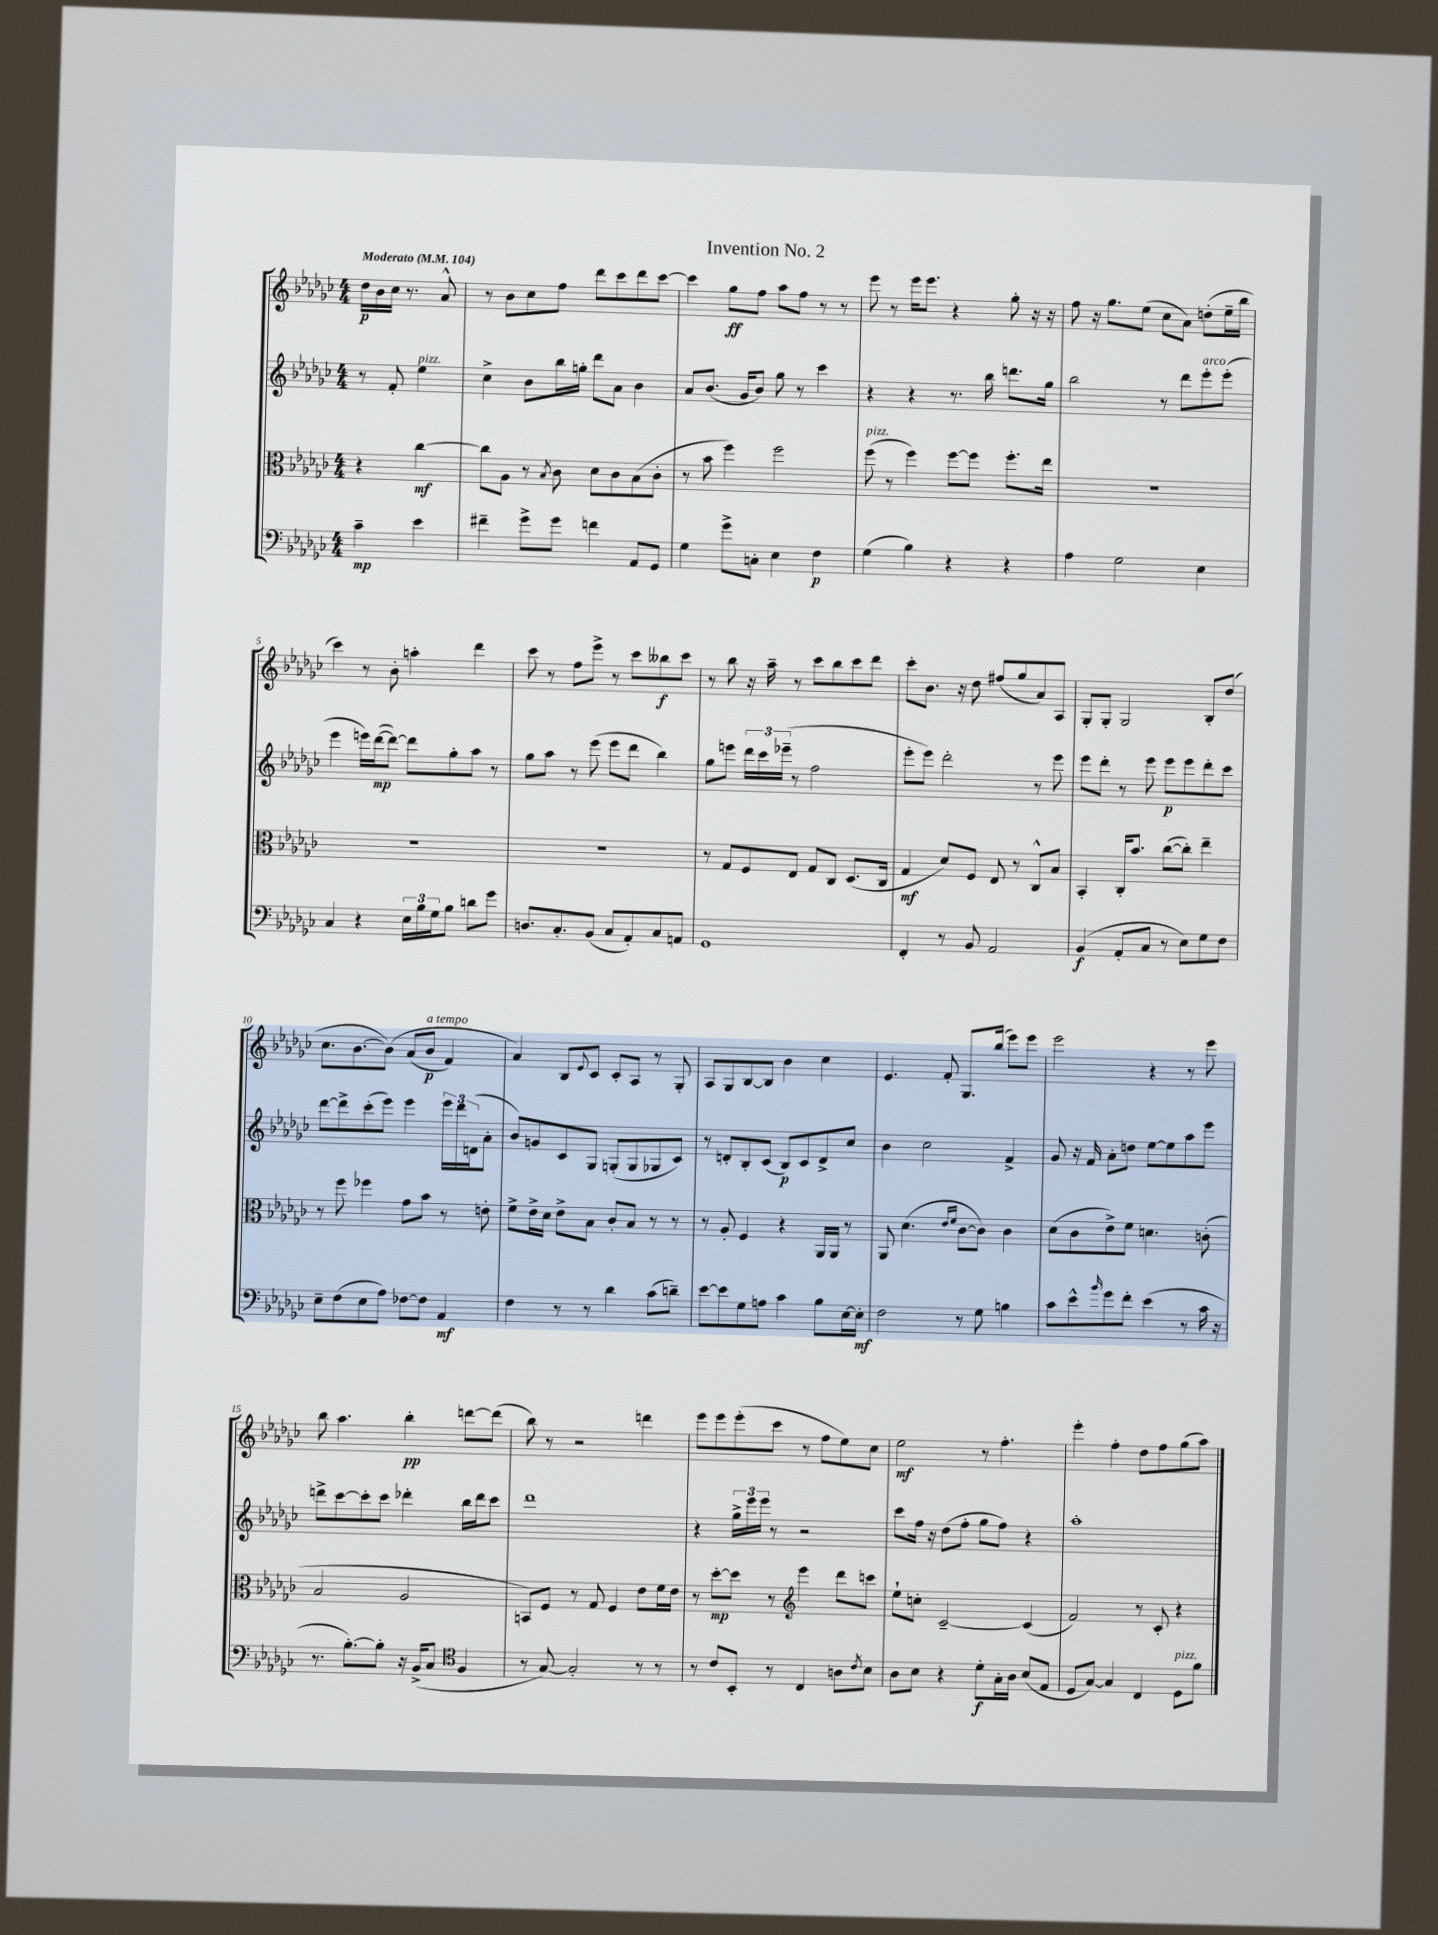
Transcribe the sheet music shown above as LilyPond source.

\header { title = "Invention No. 2" }
<<
\new StaffGroup <<
\new Staff = "s0" {
    \clef treble \key ges \major \numericTimeSignature \time 4/4 \partial 2 \tempo "Moderato" 4 = 104
    des''16\p bes'16 ces''16 r8. aes'8-^ |
    r8 bes'8 ces''8 f''8 des'''8 ces'''8 des'''8 ces'''8~ |
    ces'''4 ges''8\ff f''8 aes''8 f''8 r8 r8 |
    ees'''8 r8 ees'''16 ees'''8. r4 ges''8-. r16 r16 |
    f''8 r16 ges''8. ees''8( ces''8 aes'8) d''8-.( ees''16-- bes''16 |
    ces'''4) r8 bes'8-. a''4-. des'''4 |
    ces'''8 r8 f''8 ees'''8-> r8 ces'''8 beses''8\f ces'''8 |
    r8 bes''8 r16 aes''16-- r8 ces'''8 bes''8 ces'''8 des'''8 |
    ces'''8-. bes'8. r16 des''8 fis''8( ges''8 aes'8) aes8 |
    ges8-. ges8-. ges2 bes8-. des''8( |
    ces''8. bes'8.~ bes'8)\( aes'8( bes'8\p^\markup { \italic "a tempo" } f'4) |
    aes'4\) bes8 \appoggiatura { ees'8 } ces'8 ces'8-. aes8 r8 ges8-. |
    aes8 ges8 bes8~ bes8 bes'4 ces''4 |
    ees'4. f'8-. ges8. bes''16( ees'''8) ees'''8 |
    ees'''2 r4 r8 ees'''8 |
    bes''8 aes''4. bes''4-.\pp d'''8~ d'''8( |
    bes''8) r8 r2 d'''4 |
    ees'''8 ees'''8 ees'''8-.( ces'''8 r8 f''8 ees''8) ces''8 |
    ees''2\mf r8 f''4.-. |
    ees'''4-. f''4-. des''8 f''8 ges''8( aes''8) \bar "|." |
}
\new Staff = "s1" {
    \clef treble \key ges \major \numericTimeSignature \time 4/4 \partial 2
    r8 f'8-. ees''4^\markup { \italic "pizz." } |
    ces''4-> bes'8 bes''16 g''16-. des'''8 aes'8 bes'4 |
    aes'8 bes'8.( ges'16 bes'8) ges''8 r8 ces'''4 |
    r4 r4 r8. bes''16 d'''8. ges''16 |
    bes''2 r8 des'''8 ees'''8-.^\markup { \italic "arco" } ees'''8-.( |
    ees'''4 e'''16) des'''16~\mp( des'''8~) des'''8 ges''8-. aes''8 r8 |
    ges''8 aes''8 r8 ees'''8( ees'''8 des'''8 bes''4) |
    ges''8 e'''8 \tuplet 3/2 { des'''16 ces'''16 ees'''16--( } r8 f''2 |
    ees'''8-. ees'''8) des'''2-. r8 ees'''8 |
    ees'''8 des'''8-. r8 ees'''8 ees'''8\p ees'''8 des'''8-. ces'''8 |
    des'''8~ des'''8-> ces'''8-.( ees'''8) ees'''4 \tuplet 3/2 { ees'''16 des'''16 d'16( } aes'8-. |
    bes'8) g'8 ces'8 ges8 g8-.( g8 ges8 ces'8) |
    r8 d'8-. bes8-. ces'8( bes8\p) ces'8 d'8-> ces''8 |
    bes'4 ces''2 f'4-> |
    ges'8 r16 f'16 aes'8-. d''8 ees''8~ ees''8 aes''8 ees'''8 |
    d'''8-> ces'''8~ ces'''8-. ces'''8 des'''4-. bes''16 des'''16 ces'''8 |
    des'''1 |
    r4 \tuplet 3/2 { ges''16-> ees'''16 ees'''16 } r8 r2 |
    ces'''8 f''16 r16 des''8( f''8-. ges''8 f''8) r4 |
    aes''1-. \bar "|." |
}
\new Staff = "s2" {
    \clef alto \key ges \major \numericTimeSignature \time 4/4 \partial 2
    r4 ces''4~\mf |
    ces''8 aes8 r8 \acciaccatura { bes8 } ces'8 des'8 ces'8 bes8( ces'8-. |
    r8 bes'8 f''4) f''2 |
    f''8^\markup { \italic "pizz." }( r8 f''4) f''8~ f''8 f''8.-. ees''16 |
    R1 |
    R1 |
    R1 |
    r8 ges8 f8 ees8 ges8 ces8 des8.( ces16 |
    ges4\mf des'8) f8 ees8 r8 ces8-^ bes8 |
    bes,4-. ces16-. bes'8. ces''8~( ces''8-.) ees''4-- |
    r8 f''8 fes''4 ges'8 bes'8 r8 e'8-. |
    f'8-> ees'16-> des'16 ees'8-> bes8 ces'8-. bes8 r8 r8 |
    r8 aes8-. f4 r4 aes,16 aes,16 r8 |
    aes,8 des'4.( \grace { ees'16 f'16 } ces'8~ ces'8) ces'4 |
    des'8( ces'8 ees'8->) f'8 d'4. c'8-.( |
    bes2 aes2 |
    b,8) f8 r8 ges8 f4 ees'8 f'16 ees'16 |
    r8 des''8~-.\mp des''8 r8 \clef treble ees'''4 des'''8 c'''8 |
    ees''8-! c''8-. ces'2~-- ces'4( |
    f'2) r8 ces'8-. r4 \bar "|." |
}
\new Staff = "s3" {
    \clef bass \key ges \major \numericTimeSignature \time 4/4 \partial 2
    ces'4--\mp ees'4 |
    fis'4-- ges'8-> ges'8 f'4 aes,8 ges,8 |
    ges4 ges'8-> c8-. ees4 f4\p |
    ges4( bes4) r4 r4 |
    aes4 ges2 ees4 |
    ces4 r4 \tuplet 3/2 { ees16 bes16 ges16 } bes8 d'8 ges'8 |
    d8. ces8.-. bes,8( ces8 aes,8-.) ces8 a,8 |
    ges,1 |
    f,4-. r8 bes,8 aes,2 |
    bes,4\f( aes,8-. ces8 r8 ees8) ges8 f8 |
    ees8-- f8( ees8 aes8) fes8~ fes8 aes,4\mf |
    f4 r8 r8 des'4 ces'8( d'8--) |
    ees'8~ ees'8 ges8 a8 ces'4 bes8 ees16~ ees16-.\mf |
    f2 r8 ges8 b4 |
    ces'8 ees'8-^ \grace { bes'16 } ges'8 f'8-. ees'4( r8 ces'16 r16 |
    r8. bes8.~-.) bes8-. r16 bes,16->( ces8 \clef tenor f4 |
    r8 ges8~) ges2-. r8 r8 |
    r8 ces'8 bes,8-. r8 ces4 a8 \acciaccatura { ces'8 } bes8 |
    aes8 bes8 r4 des'8-.\f ges16-. aes16 bes8( ees8 |
    des8 ges8~) ges4 ces4 des8^\markup { \italic "pizz." } f'8 \bar "|." |
}
>>
>>
